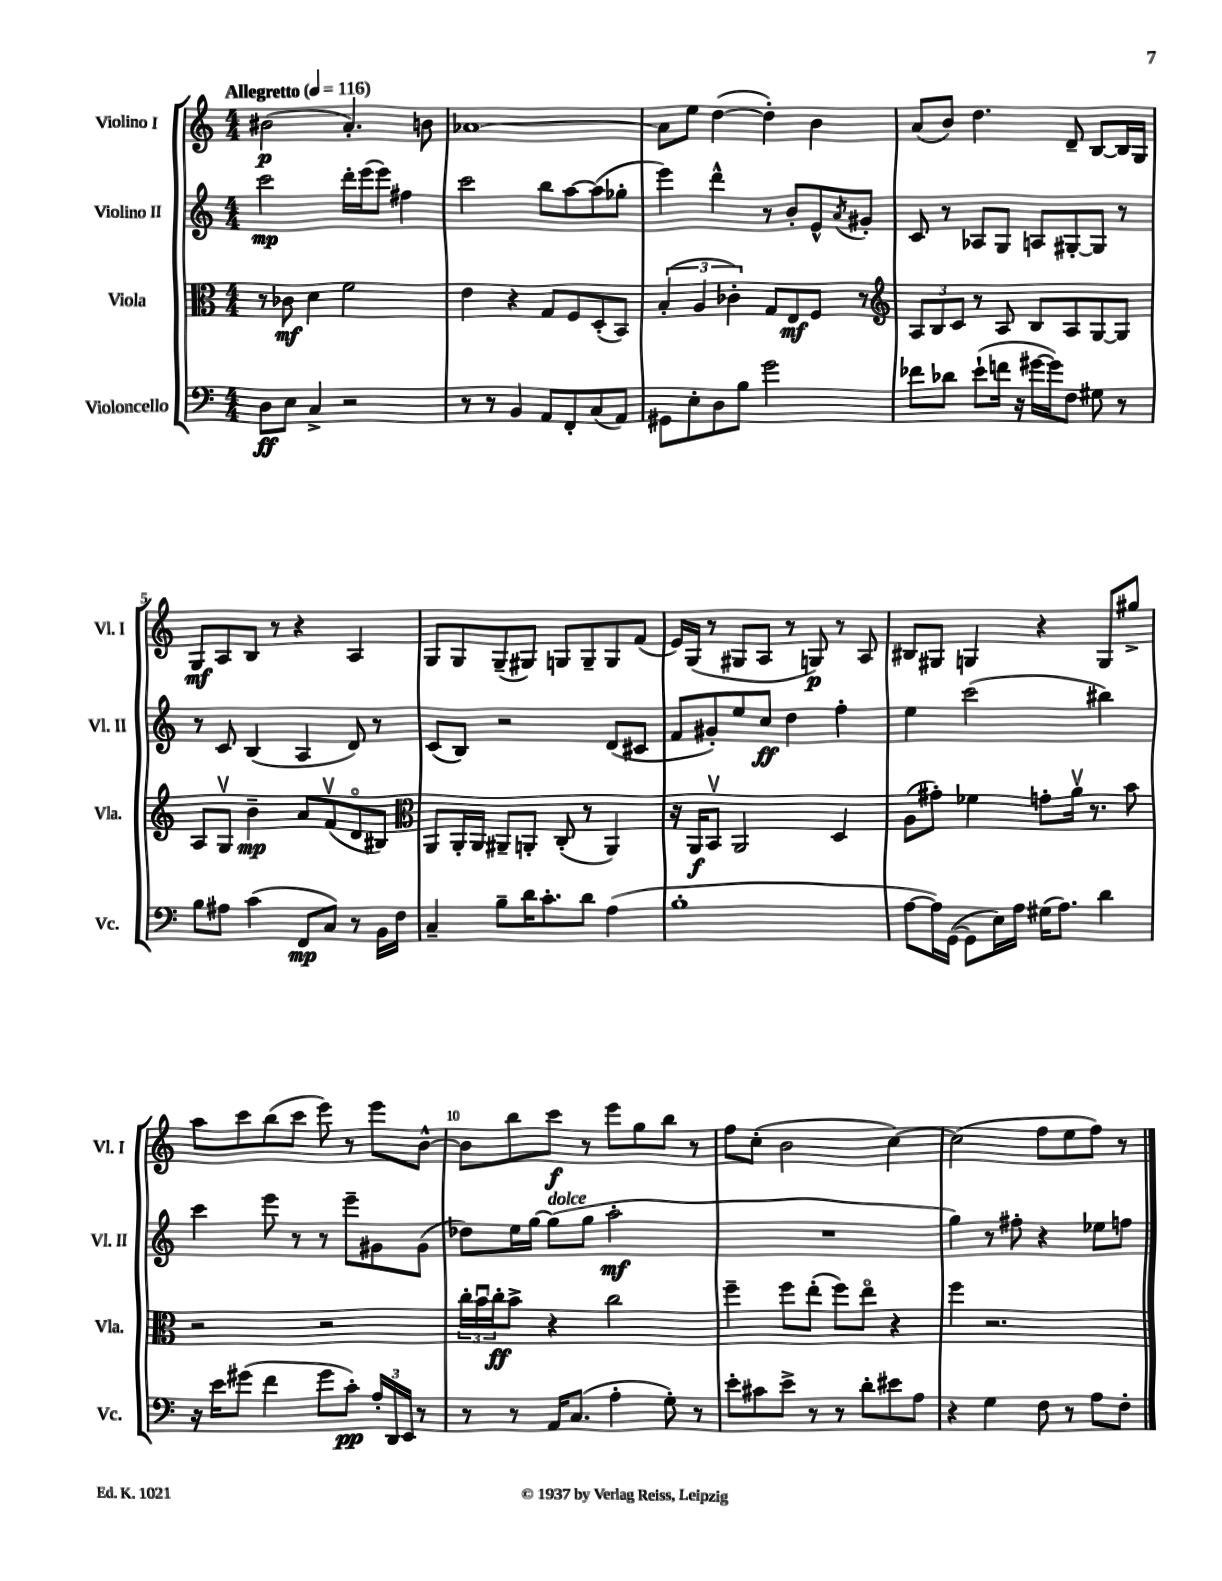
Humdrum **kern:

**kern	**dynam	**kern	**dynam	**kern	**dynam	**kern	**dynam
*part4	*part4	*part3	*part3	*part2	*part2	*part1	*part1
*staff4	*staff4	*staff3	*staff3	*staff2	*staff2	*staff1	*staff1
*I"Violoncello	*	*I"Viola	*	*I"Violino II	*	*I"Violino I	*
*I'Vc.	*	*I'Vla.	*	*I'Vl. II	*	*I'Vl. I	*
*clefF4	*	*clefC3	*	*clefG2	*	*clefG2	*
*k[]	*	*k[]	*	*k[]	*	*k[]	*
*M4/4	*	*M4/4	*	*M4/4	*	*M4/4	*
*MM116	*	*MM116	*	*MM116	*	*MM116	*
=1	=1	=1	=1	=1	=1	=1	=1
!	!	!	!	!	!	!LO:TX:a:B:t=Allegretto	!
8D\L	ff	8r	.	2ccc\	mp	(2b#X\	p
8E\J	.	8c-X\	mf	.	.	.	.
4C^/	.	4d\	.	.	.	.	.
2r	.	2f\	.	16ddd'\LL	.	4.a'/)	.
.	.	.	.	(16eee\J	.	.	.
.	.	.	.	8eee\J)	.	.	.
.	.	.	.	4ff#X\	.	.	.
.	.	.	.	.	.	8bn\	.
=2	=2	=2	=2	=2	=2	=2	=2
8r	.	4e\	.	2ccc\	.	[1a-X	.
8r	.	.	.	.	.	.	.
4BB/	.	4r	.	.	.	.	.
8AA/L	.	8G/L	.	8bb\L	.	.	.
8FF'/	.	8F/	.	[8aa\	.	.	.
(8C/	.	(8D'/	.	(8aa\]	.	.	.
8AA/J)	.	8BB/J)	.	8gg-X'\J	.	.	.
=3	=3	=3	=3	=3	=3	=3	=3
8GG#X\L	.	(6B'/	.	4eee\)	.	8a-\L]	.
8E'\	.	.	.	.	.	8ee\J	.
.	.	6A/	.	.	.	.	.
8D\	.	.	.	4ddd^^\	.	([4dd\	.
.	.	6c-X'\)	.	.	.	.	.
8B\J	.	.	.	.	.	.	.
2g\	.	8G/L	.	8r	.	4dd'\])	.
.	.	8E/	mf	8b'/L	.	.	.
.	.	8F/J	.	8e^^/	.	4b\	.
.	.	.	.	8qa/	.	.	.
.	.	8r	.	8g#X'/J	.	.	.
=4	=4	=4	=4	=4	=4	=4	=4
*	*	*clefG2	*	*	*	*	*
8f-X\L	.	12A/L	.	8c/	.	(8a/L	.
.	.	12B/	.	.	.	.	.
8d-X\J	.	.	.	8r	.	8b/J)	.
.	.	12c/J	.	.	.	.	.
(8e`\L	.	8r	.	8A-X/L	.	4.dd\	.
16fn\Jk	.	8A/	.	8G/J	.	.	.
16r	.	.	.	.	.	.	.
[16g#X\LL	.	8B/L	.	8An/L	.	.	.
16g#\J])	.	.	.	.	.	.	.
8F\J	.	8A/	.	[8G#X'/	.	8d~/	.
8G#X\	.	[8G/	.	8G#/J]	.	[8B/L	.
8r	.	8G/J]	.	8r	.	16B/L]	.
.	.	.	.	.	.	16G/JJ	.
!!LO:LB:g=z
=5	=5	=5	=5	=5	=5	=5	=5
8B\L	.	8A/L	.	8r	.	8G/L	mf
8A#X\J	.	8Gv/J	.	8c/	.	8A/	.
(4c\	.	4b~\	mp	(4B/	.	8B/J	.
.	.	.	.	.	.	8r	.
8FF/L	mp	8a/L	.	4A/	.	4r	.
8C/J)	.	(8fv/	.	.	.	.	.
8r	.	8d/	.	8d/)	.	4A/	.
16BB\LL	.	8B#X/J)	.	8r	.	.	.
16F\JJ	.	.	.	.	.	.	.
=6	=6	=6	=6	=6	=6	=6	=6
*	*	*clefC3	*	*	*	*	*
4C~/	.	8AA/L	.	(8c/L	.	8G/L	.
.	.	16AA'/L	.	8B/J)	.	8G/	.
.	.	16AA/JJ	.	.	.	.	.
8B~\L	.	8AA#X~/L	.	2r	.	(8G~/	.
16d\K	.	8AAn'/J	.	.	.	8G#X/J)	.
8.c'\	.	.	.	.	.	.	.
.	.	(8C'/	.	.	.	8Gn/L	.
8d\J	.	8r	.	.	.	8G~/	.
(4A\	.	4AA/)	.	(8d/L	.	8G/	.
.	.	.	.	8c#X/J	.	(8f/J	.
=7	=7	=7	=7	=7	=7	=7	=7
1B'	.	16r	.	8f/L	.	16e/LL)	.
.	.	16AA/KL	f	.	.	(16G/JJ	.
.	.	8BBv/J	.	8g#X'/)	.	8r	.
.	.	2AA/	.	8ee/	.	8G#X/L	.
.	.	.	.	8cc/J	ff	8A/J	.
.	.	.	.	4dd\	.	8r	.
.	.	.	.	.	.	8Gn/)	p
.	.	4D/	.	4ff'\	.	8r	.
.	.	.	.	.	.	8A/	.
=8	=8	=8	=8	=8	=8	=8	=8
[8A\L	.	(8A\L	.	4ee\	.	8B#X/L	.
16A\L])	.	8g#X'\J)	.	.	.	8G#X/J	.
([16GG\JJ	.	.	.	.	.	.	.
8GG\L]	.	4f-X\	.	(2ccc\	.	4Gn/	.
16E\L)	.	.	.	.	.	.	.
16A\JJ	.	.	.	.	.	.	.
(16G#X\KL	.	8gn'\L	.	.	.	4r	.
8.A\J)	.	.	.	.	.	.	.
.	.	16av\Jk	.	.	.	.	.
.	.	8.r	.	.	.	.	.
4d\	.	.	.	4bb#X\)	.	8G/L	.
.	.	8b\	.	.	.	8gg#X^/J	.
!!LO:LB:g=z
=9	=9	=9	=9	=9	=9	=9	=9
16r	.	2r	.	4ccc\	.	8aa\L	.
16e\KL	.	.	.	.	.	.	.
(8g#X\J	.	.	.	.	.	8ccc\	.
4f\	.	.	.	8eee\	.	(8bb\	.
.	.	.	.	8r	.	8ccc\J	.
8g#\L	.	2r	.	8r	.	8eee\)	.
8c'\J)	pp	.	.	8eee~\L	.	8r	.
24A'/LL	.	.	.	8g#X\	.	8eee\L	.
24DD/	.	.	.	.	.	.	.
24EE/JJ	.	.	.	.	.	.	.
8r	.	.	.	(8g#\J	.	[8b^^\J	.
=10	=10	=10	=10	=10	=10	=10	=10
8r	.	24cc'\LL	.	8dd-X\L)	.	8b\L]	.
.	.	24bu\	.	.	.	.	.
.	.	24cc'\J	ff	.	.	.	.
8r	.	8b^\J	.	16ee\L	.	8bb\	.
.	.	.	.	[16gg\JJ	.	.	.
!	!	!	!	!LO:TX:a:i:t=dolce	!	!	!
16AA/KL	.	4r	.	(8gg\L]	.	8ccc\J	f
(8.C/J	.	.	.	.	.	.	.
.	.	.	.	8gg\J	.	8r	.
4A'\	.	2cc\	.	2aa'\	mf	8eee\L	.
.	.	.	.	.	.	8gg\	.
8G'\)	.	.	.	.	.	8bb\J	.
8r	.	.	.	.	.	8r	.
=11	=11	=11	=11	=11	=11	=11	=11
8e'\L	.	4ff~\	.	1r	.	8ff\L	.
8c#X\	.	.	.	.	.	(8cc'\J	.
8e^\J	.	8ff\L	.	.	.	2b\	.
8r	.	(8ee'\J	.	.	.	.	.
8r	.	8ff\L)	.	.	.	.	.
8d'\L	.	8ee\J	.	.	.	.	.
8e#X\	.	4r	.	.	.	[4cc\)	.
8A\J	.	.	.	.	.	.	.
=12	=12	=12	=12	=12	=12	=12	=12
4r	.	4ff\	.	4gg\)	.	(2cc\]	.
4G\	.	2.r	.	8r	.	.	.
.	.	.	.	8ff#X'\	.	.	.
8F\	.	.	.	4r	.	8ff\L	.
8r	.	.	.	.	.	8ee\	.
8A\L	.	.	.	8ee-X\L	.	8ff\J)	.
8F'\J	.	.	.	8ffn\J	.	8r	.
==	==	==	==	==	==	==	==
*-	*-	*-	*-	*-	*-	*-	*-
